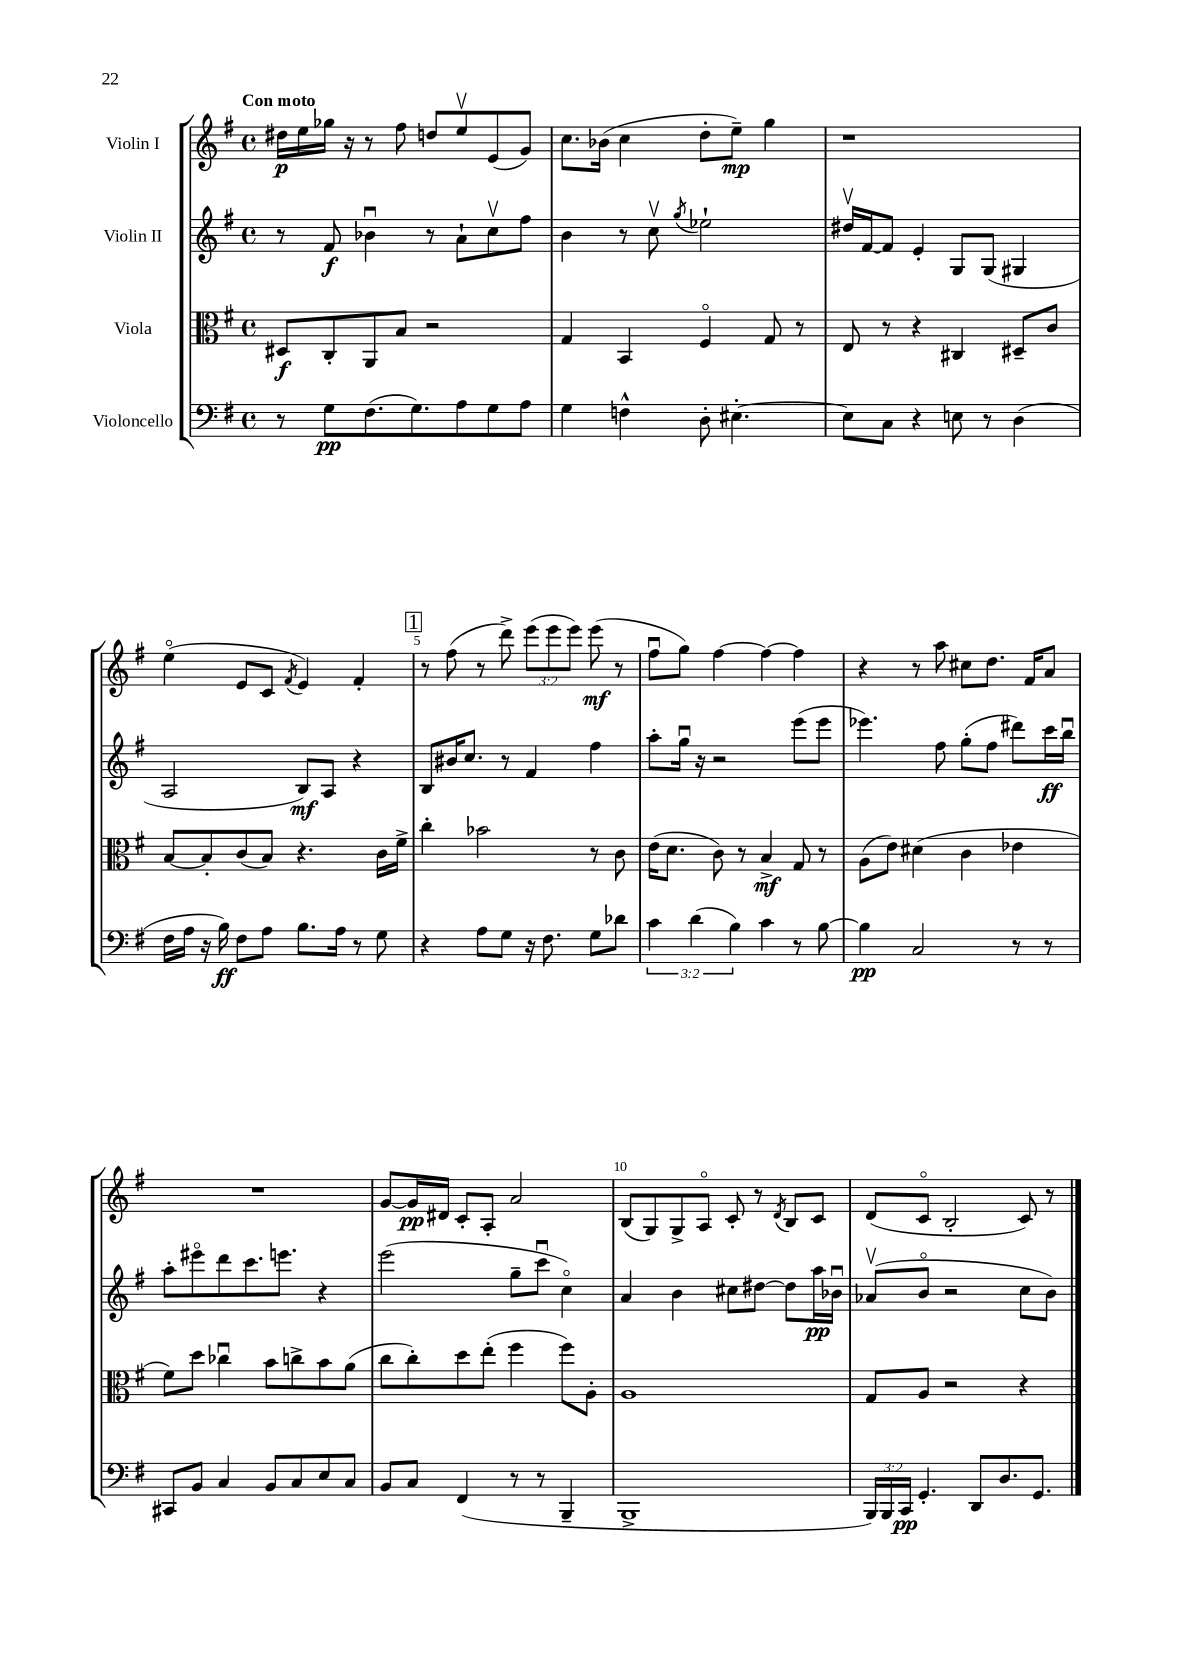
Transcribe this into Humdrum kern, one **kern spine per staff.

**kern	**kern	**kern	**kern
*staff4	*staff3	*staff2	*staff1
*clefF4	*clefC3	*clefG2	*clefG2
*k[f#]	*k[f#]	*k[f#]	*k[f#]
*M4/4	*M4/4	*M4/4	*M4/4
*met(c)	*met(c)	*met(c)	*met(c)
8r	8D#/L	8r	16dd#\LL
.	.	.	16ee\
8G\L	8C'/	8f#/	16gg-\JJ
.	.	.	16r
(8.F#\	8AA/	4b-u\	8r
.	8B/J	.	8ff#\
8.G\)	.	.	.
.	2r	8r	8dd/L
8A\	.	8a`\L	8eev/
8G\	.	8ccv\	(8e/
8A\J	.	8ff#\J	8g/J)
=	=	=	=
4G\	4G/	4b\	8.cc\L
.	.	.	(16b-\Jk
4F^^\	4BB/	8r	4cc\
.	.	8ccv\	.
.	.	8qgg/	.
8D'\	4F#o/	2ee-`\	8dd'\L
[4.E#'\	.	.	8ee~\J)
.	8G/	.	4gg\
.	8r	.	.
=	=	=	=
8E#\]L	8E/	16dd#v/LL	1r
.	.	[16f#/J	.
8C\J	8r	8f#/]J	.
4r	4r	4e'/	.
8E\	4C#/	8G/L	.
8r	.	(8G/J	.
(4D\	8D#~/L	4G#/	.
.	8c/J	.	.
=	=	=	=
16F#\LL	[8B/L	2A/	(4eeo\
16A\JJ	.	.	.
16r	8B'/]	.	.
16B\)	.	.	.
8F#\L	(8c/	.	8e/L
8A\J	8B/J)	.	8c/J
.	.	.	8qf#/
8.B\L	4.r	8B/L)	4e/)
.	.	8A/J	.
16A\Jk	.	.	.
8r	.	4r	4f#'/
8G\	16c\LL	.	.
.	16f#^\JJ	.	.
=	=	=	=
4r	4cc'\	8B/L	8r
.	.	16b#/K	(8ff#\
.	.	8.cc/J	.
8A\L	2b-\	.	8r
8G\J	.	8r	8ddd^\)
16r	.	4f#/	(12eee\L
8.F#\	.	.	.
.	.	.	12eee\
.	.	.	12eee\J)
8G\L	8r	4ff#\	(8eee\
8d-\J	8c\	.	8r
=	=	=	=
6c\	(16e\LK	8aa'\L	8ff#u\L
.	8.d\J	.	.
.	.	16ggu\Jk	8gg\J)
(6d\	.	.	.
.	.	16r	.
.	8c\)	2r	[4ff#\
6B\)	.	.	.
.	8r	.	.
4c\	4B^/	.	4ff#\_
8r	8G/	(8eee\L	4ff#\]
[8B\	8r	8eee\J	.
=	=	=	=
4B\]	(8A\L	4.eee-\)	4r
.	8e\J)	.	.
2C/	(4d#\	.	8r
.	.	8ff#\	8aa\
.	4c\	(8gg'\L	8cc#\L
.	.	8ff#\J	8.dd\J
8r	4e-\	8ddd#\L)	.
.	.	.	16f#/LK
8r	.	16ccc\L	8a/J
.	.	16bbu\JJ	.
=	=	=	=
8CC#/L	8f#\L)	8aa'\L	1r
8BB/J	8dd\J	8eee#o\	.
4C/	4cc-u\	8ddd\	.
.	.	8.ccc\	.
8BB/L	8b\L	.	.
.	.	8.eee\J	.
8C/	8cc^\	.	.
8E/	8b\	4r	.
8C/J	(8a\J	.	.
=	=	=	=
8BB/L	8cc\L	(2eee\	[8g/L
8C/J	8cc'\)	.	16g/]L
.	.	.	16d#/JJ
(4FF#/	8dd\	.	8c'/L
.	(8ee'\J	.	8A'/J
8r	4ff#\	8gg~\L	2a/
8r	.	8cccu\J	.
4BBB~/	8ff#\L)	4cco\)	.
.	8A'\J	.	.
=	=	=	=
1BBB^	1A	4a/	(8B/L
.	.	.	8G/)
.	.	4b\	8G^/
.	.	.	8Ao/J
.	.	8cc#\L	8c'/
.	.	[8dd#\J	8r
.	.	.	8qd/
.	.	8dd#\]L	8B/L
.	.	16aa\L	8c/J
.	.	16b-u\JJ	.
=	=	=	=
24BBB/LL)	8G/L	(8a-v/L	(8d/L
24BBB/	.	.	.
24CC/JJ	.	.	.
4.GG'/	8A/J	8bo/J	8co/J
.	2r	2r	2B'/
8DD/L	.	.	.
8.D/	.	.	.
.	4r	8cc\L	8c/)
8.GG/J	.	.	.
.	.	8b\J)	8r
==	==	==	==
*-	*-	*-	*-
